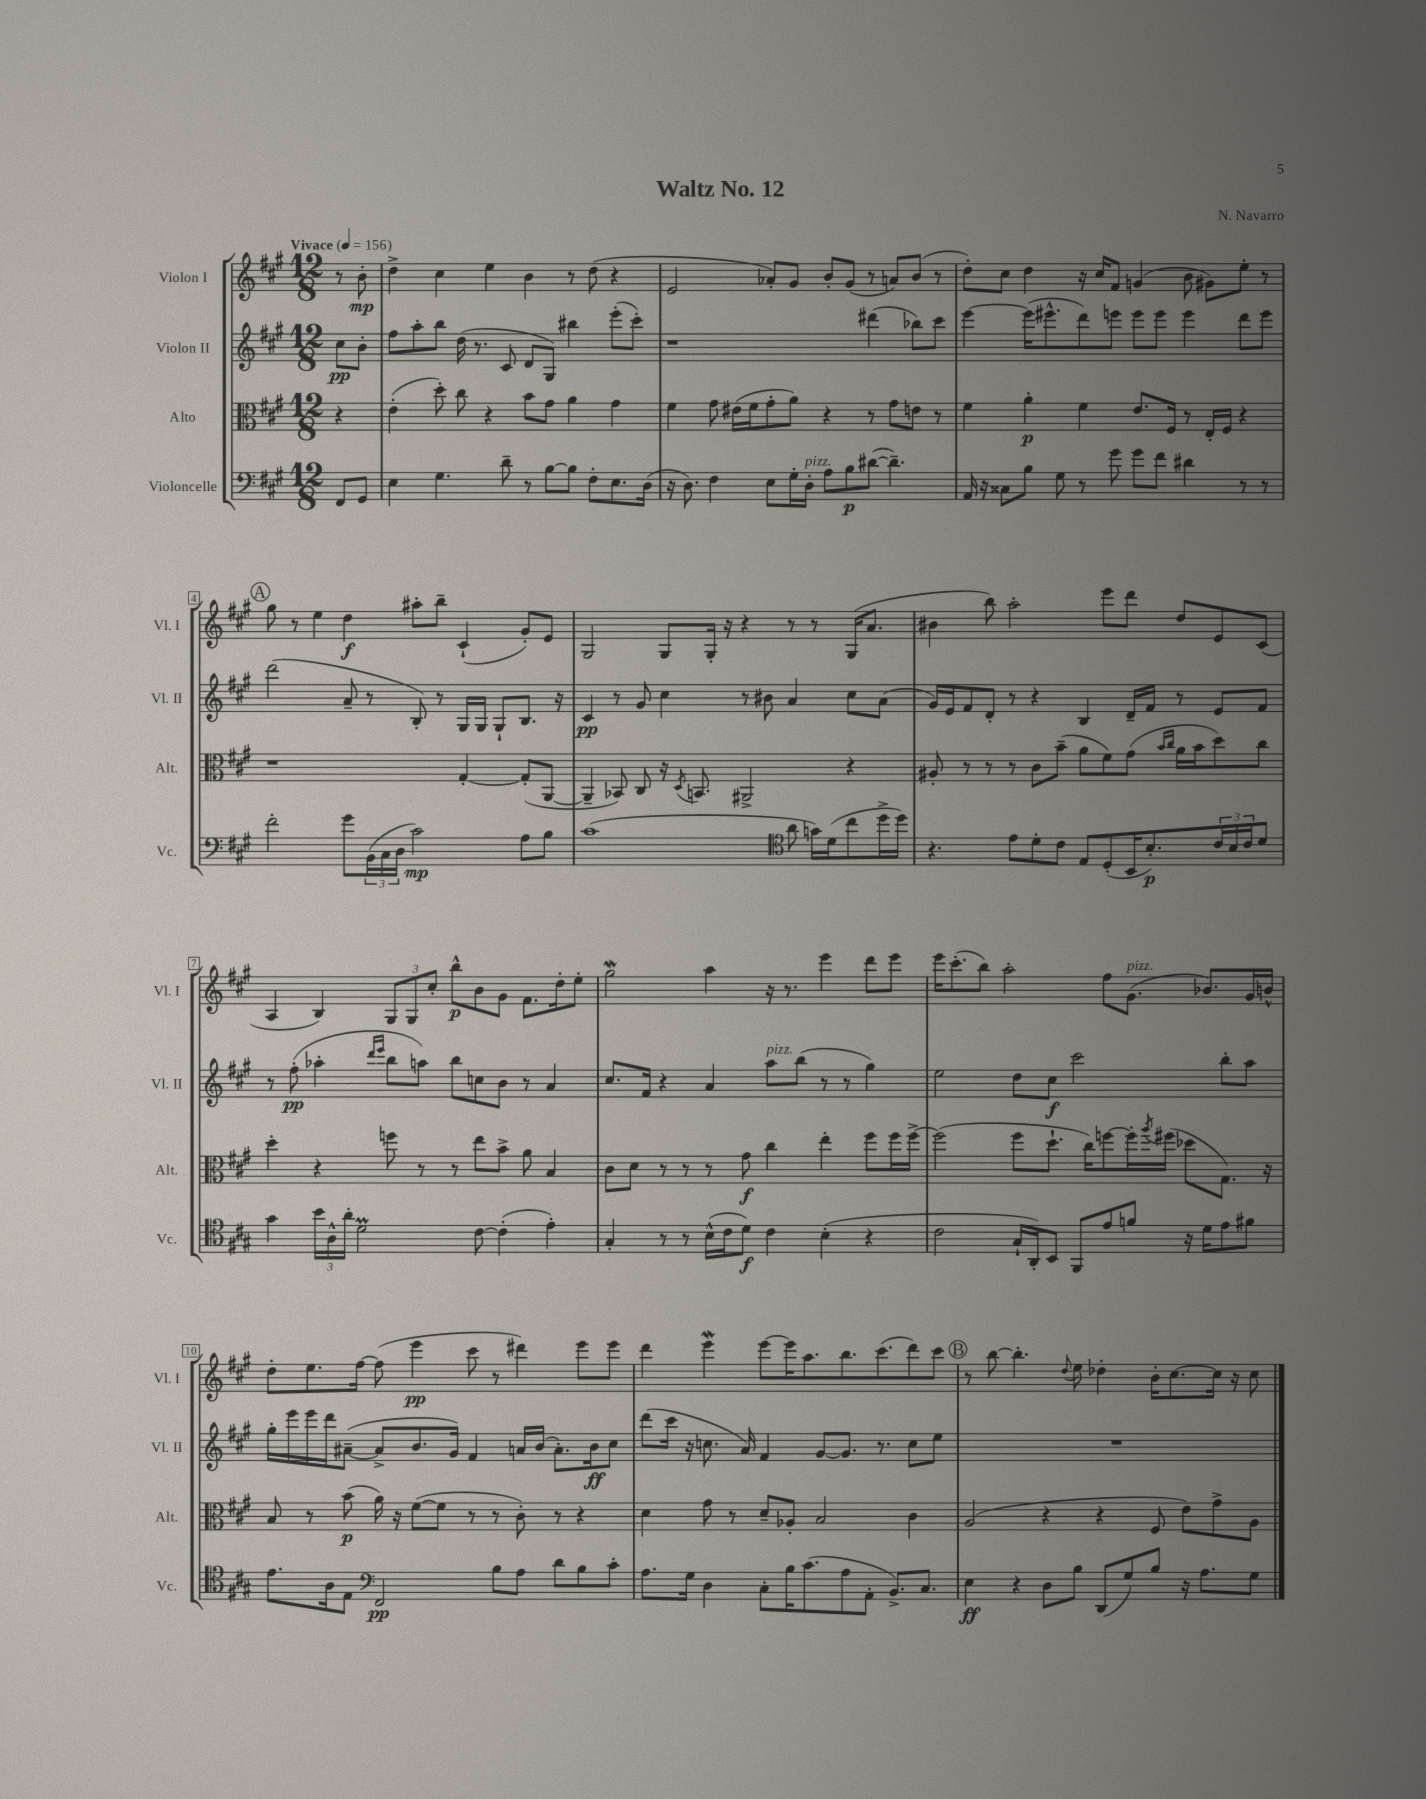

**kern	**dynam	**kern	**dynam	**kern	**dynam	**kern	**dynam
*part4	*part4	*part3	*part3	*part2	*part2	*part1	*part1
*staff4	*staff4	*staff3	*staff3	*staff2	*staff2	*staff1	*staff1
*I"Violoncelle	*	*I"Alto	*	*I"Violon II	*	*I"Violon I	*
*I'Vc.	*	*I'Alt.	*	*I'Vl. II	*	*I'Vl. I	*
*clefF4	*	*clefC3	*	*clefG2	*	*clefG2	*
*k[f#c#g#]	*	*k[f#c#g#]	*	*k[f#c#g#]	*	*k[f#c#g#]	*
*M12/8	*	*M12/8	*	*M12/8	*	*M12/8	*
*MM156	*	*MM156	*	*MM156	*	*MM156	*
=	=	=	=	=	=	=	=
!	!	!	!	!	!	!LO:TX:a:B:t=Vivace	!
8FF#/L	.	4r	.	8cc#\L	pp	8r	.
8GG#/J	.	.	.	8b'\J	.	8b'\	mp
=1	=1	=1	=1	=1	=1	=1	=1
4E\	.	(4e'\	.	8ff#\L	.	4dd^\	.
.	.	.	.	8aa'\	.	.	.
4.G#\	.	8dd'\)	.	8bb\J	.	4cc#\	.
.	.	8cc#\	.	(16dd\	.	.	.
.	.	.	.	8.r	.	.	.
.	.	4r	.	.	.	4ee\	.
8d~\	.	.	.	8c#/	.	.	.
8r	.	8b\L	.	8d/L	.	4b\	.
[8B\L	.	8g#\J	.	8G#/J)	.	.	.
8B\J]	.	4a\	.	4bb#X\	.	8r	.
8F#'\L	.	.	.	.	.	(8dd\	.
8.E\	.	4g#\	.	(8eee'\L	.	4r	.
.	.	.	.	8ccc#'\J)	.	.	.
(16D\Jk	.	.	.	.	.	.	.
=2	=2	=2	=2	=2	=2	=2	=2
16r	.	4f#\	.	1r	.	2e/	.
8.D\)	.	.	.	.	.	.	.
4F#\	.	8g#\	.	.	.	.	.
.	.	(16e#X\LL	.	.	.	.	.
.	.	16f#\J	.	.	.	.	.
8E\L	.	8g#'\	.	.	.	8a-X'/L)	.
16G#'\L	.	8a\J)	.	.	.	8g#/J	.
!LO:TX:a:i:t=pizz.	!	!	!	!	!	!	!
16D'\JJ	.	.	.	.	.	.	.
8A\L	.	4r	.	.	.	8b'/L	.
8B\	p	.	.	.	.	(8g#/J	.
([8d#X\J	.	8r	.	(4ddd#X\	.	8r	.
4.d#~\])	.	8g#\L	.	.	.	8an/L)	.
.	.	8en\J	.	8bb-X\L)	.	(8b/J	.
.	.	8r	.	8ccc#\J	.	8r	.
=3	=3	=3	=3	=3	=3	=3	=3
16AA/	.	4f#\	.	[4eee\	.	8dd'\L)	.
16r	.	.	.	.	.	.	.
8C##X\L	.	.	.	.	.	8cc#\J	.
8B\J	.	4a'\	p	(16eee\KL]	.	4dd\	.
.	.	.	.	8.eee#X^^\	.	.	.
8G#\	.	.	.	.	.	.	.
8r	.	4f#\	.	8ddd\)	.	16r	.
.	.	.	.	.	.	16cc#/KL	.
8g#\	.	.	.	8eeen\J	.	8f#/J	.
8g#\L	.	8.e/L	.	8eee\L	.	(4gn/	.
8f#\J	.	.	.	8eee\J	.	.	.
.	.	16F#/Jk	.	.	.	.	.
4d#X\	.	8r	.	4eee\	.	8b\	.
.	.	16E'/LL	.	.	.	8g#X\L)	.
.	.	16F#/JJ	.	.	.	.	.
8r	.	4r	.	8ddd\L	.	8ee'\J	.
8r	.	.	.	8eee\J	.	8r	.
!!LO:LB:g=z
!!LO:REH:place=s1:t=A
=4	=4	=4	=4	=4	=4	=4	=4
2f#'\	.	1r	.	(2ddd\	.	8gg#\	.
.	.	.	.	.	.	8r	.
.	.	.	.	.	.	4ee\	.
8g#\L	.	.	.	8a~/	.	4dd\	f
(24BB\L	.	.	.	8r	.	.	.
24C#\	.	.	.	.	.	.	.
24D\JJ	.	.	.	.	.	.	.
2c#\)	mp	.	.	8B'/)	.	8aa#X'\L	.
.	.	.	.	8r	.	8bb~\J	.
.	.	[4G#'/	.	16G#/LL	.	(4c#`/	.
.	.	.	.	16G#/JJ	.	.	.
.	.	.	.	8G#`/L	.	.	.
8A\L	.	(8G#'/L]	.	8.B/J	.	8g#'/L)	.
8B\J	.	[8AA/J	.	.	.	8e/J	.
.	.	.	.	16r	.	.	.
=5	=5	=5	=5	=5	=5	=5	=5
(1c#	.	4AA~/]	.	4c#/	pp	2G#/	.
.	.	8BB-X/)	.	8r	.	.	.
.	.	8C#/	.	8g#/	.	.	.
.	.	16r	.	4cc#\	.	8G#/L	.
.	.	8qD/	.	.	.	.	.
.	.	8.BBn/	.	.	.	.	.
.	.	.	.	.	.	16G#'/Jk	.
.	.	.	.	.	.	16r	.
.	.	2AA#X^/	.	8r	.	4r	.
.	.	.	.	8b#X\	.	.	.
*clefC4	*	*	*	*	*	*	*
8a\	.	.	.	4a/	.	8r	.
16gn\LL)	.	.	.	.	.	8r	.
(16d\J	.	.	.	.	.	.	.
8cc#\	.	4r	.	8cc#\L	.	(16G#/KL	.
.	.	.	.	.	.	8.a/J	.
16dd^\L	.	.	.	(8a\J	.	.	.
16dd\JJ)	.	.	.	.	.	.	.
=6	=6	=6	=6	=6	=6	=6	=6
4.r	.	8A#X'/	.	16g#/LL)	.	4b#X\	.
.	.	.	.	16e/J	.	.	.
.	.	8r	.	8f#/	.	.	.
.	.	8r	.	8d'/J	.	8bb\)	.
8e\L	.	8r	.	8r	.	2aa'\	.
8d'\	.	8c#\L	.	4r	.	.	.
8c#\J	.	(8b~\J	.	.	.	.	.
8E/L	.	8a\L	.	4B/	.	.	.
(8D'/	.	8f#\)	.	.	.	8eee\L	.
16BB/K	.	(8g#\J	.	16d~/LL	.	8ddd\J	.
8.B'/)	p	.	.	16f#/JJ	.	.	.
.	.	16qqb/LL	.	.	.	.	.
.	.	16qqcc#/JJ	.	.	.	.	.
.	.	16a\LL	.	8r	.	8dd/L	.
.	.	16b\J	.	.	.	.	.
24c#/L	.	8dd\)	.	8e/L	.	8e/	.
24B/	.	.	.	.	.	.	.
24c#/J	.	.	.	.	.	.	.
8d/J	.	8cc#\J	.	8f#/J	.	(8c#/J	.
!!LO:LB:g=z
=7	=7	=7	=7	=7	=7	=7	=7
4g#\	.	4dd'\	.	8r	.	4A/	.
.	.	.	.	(8ff#'\	pp	.	.
24b\LL	.	4r	.	4aa-X'\	.	4B/)	.
24A^^\	.	.	.	.	.	.	.
24a'\JJ	.	.	.	.	.	.	.
2dM\	.	.	.	.	.	.	.
.	.	.	.	16qqddd/LL	.	.	.
.	.	.	.	16qqeee/JJ	.	.	.
.	.	8ffn\	.	8bb\L	.	12G#/L	.
.	.	.	.	.	.	12G#/	.
.	.	8r	.	8aan\J)	.	.	.
.	.	.	.	.	.	12cc#'/J	.
.	.	8r	.	8bb\L	.	8bb^^\L	p
[8c#\	.	8ee\L	.	8ccn\	.	8b\	.
(4c#'\]	.	8b^\J	.	8b\J	.	8g#\J	.
.	.	8a\	.	8r	.	8.f#\L	.
4e'\)	.	4B/	.	4a/	.	.	.
.	.	.	.	.	.	16dd'\k	.
.	.	.	.	.	.	8ee'\J	.
=8	=8	=8	=8	=8	=8	=8	=8
4G#'/	.	8c#\L	.	8.cc#/L	.	2gg#W\	.
.	.	8d\J	.	.	.	.	.
.	.	.	.	16f#/Jk	.	.	.
8r	.	8r	.	4r	.	.	.
8r	.	8r	.	.	.	.	.
(16B^^\LL	.	8r	.	4a/	.	4aa\	.
16c#\J	.	.	.	.	.	.	.
8d\J)	f	8g#\	f	.	.	.	.
!	!	!	!	!LO:TX:a:i:t=pizz.	!	!	!
4c#\	.	4cc#\	.	8aa\L	.	16r	.
.	.	.	.	.	.	8.r	.
.	.	.	.	(8bb\J	.	.	.
(4B'\	.	4ee'\	.	8r	.	4eee\	.
.	.	.	.	8r	.	.	.
4r	.	8ff#\L	.	4gg#\)	.	8ddd\L	.
.	.	16ff#\L	.	.	.	8eee\J	.
.	.	[16ff#^\JJ	.	.	.	.	.
=9	=9	=9	=9	=9	=9	=9	=9
2c#\	.	(2ff#\]	.	2ee\	.	16eee\KL	.
.	.	.	.	.	.	(8.ccc#'\	.
.	.	.	.	.	.	8bb\J)	.
.	.	.	.	.	.	2aa'\	.
16G#`/LL	.	8ff#\L	.	8dd\L	.	.	.
16AA'/J)	.	.	.	.	.	.	.
8BB/J	.	8.dd`\J	.	8cc#\J	f	.	.
8FF#/L	.	.	.	2ccc#\	.	.	.
.	.	16cc#\KL)	.	.	.	.	.
8e/	.	[8ffn\	.	.	.	8ff#\L	.
!	!	!	!	!	!	!LO:TX:a:i:t=pizz.	!
8fn/J	.	16ff'\L]	.	.	.	(8.g#\J	.
.	.	8qaa/	.	.	.	.	.
.	.	(16ff#X\JJ	.	.	.	.	.
16r	.	8dd-X\L	.	.	.	.	.
16d\KL	.	.	.	.	.	8.b-X/L)	.
8e\	.	8.G#\J)	.	8bb'\L	.	.	.
8f#X\J	.	.	.	8aa\J	.	16g#/L	.
.	.	16r	.	.	.	16bn^^/JJ	.
!!LO:LB:g=z
=10	=10	=10	=10	=10	=10	=10	=10
8.e\L	.	8B/	.	16gg#'\LL	.	8dd'\L	.
.	.	.	.	16eee\	.	.	.
.	.	8r	.	16eee\	.	8.ee\	.
16A\k	.	.	.	16ddd\J	.	.	.
8E\J	.	(8b\	p	([8a#X~\J	.	.	.
.	.	.	.	.	.	[16ff#\Jk	.
*clefF4	*	*	*	*	*	*	*
2FF#/	pp	16a\)	.	8a#^/L]	.	(8ff#\]	.
.	.	16r	.	.	.	.	.
.	.	([8f#\L	.	8.b/	.	4eee\	pp
.	.	8f#\J]	.	.	.	.	.
.	.	.	.	16g#/Jk)	.	.	.
.	.	8r	.	4f#/	.	8ccc#\	.
8B\L	.	8r	.	.	.	8r	.
8A\J	.	8c#'\)	.	16an/LL	.	4ddd#X\)	.
.	.	.	.	(16b/JJ	.	.	.
8d\L	.	8r	.	8.a'\L)	.	.	.
8B\	.	4r	.	.	.	8eee\L	.
.	.	.	.	16b\k	ff	.	.
8c#'\J	.	.	.	8cc#\J	.	8eee\J	.
=11	=11	=11	=11	=11	=11	=11	=11
8.A\L	.	4d\	.	(8ddd\L	.	4ddd\	.
.	.	.	.	16ccc#\Jk	.	.	.
16G#\Jk	.	.	.	16r	.	.	.
4D\	.	8g#\	.	8.ccn\	.	4eeeW\	.
.	.	8r	.	.	.	.	.
.	.	.	.	16a/)	.	.	.
8C#'\L	.	8d~/L	.	4f#/	.	[8eee\L	.
16B\K	.	8A-X'/J	.	.	.	16eee\K]	.
(8.c#\	.	.	.	.	.	8.aa\	.
.	.	2B/	.	[8g#/L	.	.	.
8A\	.	.	.	8.g#/J]	.	8.bb\	.
8AA'\J	.	.	.	.	.	.	.
.	.	.	.	8.r	.	(8.ccc#\	.
8.BB^/L)	.	.	.	.	.	.	.
.	.	4c#\	.	8cc\L	.	8ddd\)	.
8.C#/J	.	.	.	.	.	.	.
.	.	.	.	8ee\J	.	8ccc#\J	.
!!LO:REH:place=s1:t=B
=12	=12	=12	=12	=12	=12	=12	=12
4E\	ff	(2A/	.	1.r	.	8r	.
.	.	.	.	.	.	[8bb\	.
4r	.	.	.	.	.	4.bb'\]	.
8D\L	.	4r	.	.	.	.	.
.	.	.	.	.	.	8qqdd/	.
8B\J	.	.	.	.	.	8ee\	.
(8DD/L	.	4r	.	.	.	4dd-X'\	.
8G#/)	.	.	.	.	.	.	.
8B/J	.	8F#/	.	.	.	16b'\KL	.
.	.	.	.	.	.	[8.cc#\	.
16r	.	8e\L)	.	.	.	.	.
8.A\L	.	.	.	.	.	.	.
.	.	8g#^\	.	.	.	16cc#\Jk]	.
.	.	.	.	.	.	16r	.
8G#\J	.	8A\J	.	.	.	8cc#\	.
==	==	==	==	==	==	==	==
*-	*-	*-	*-	*-	*-	*-	*-
